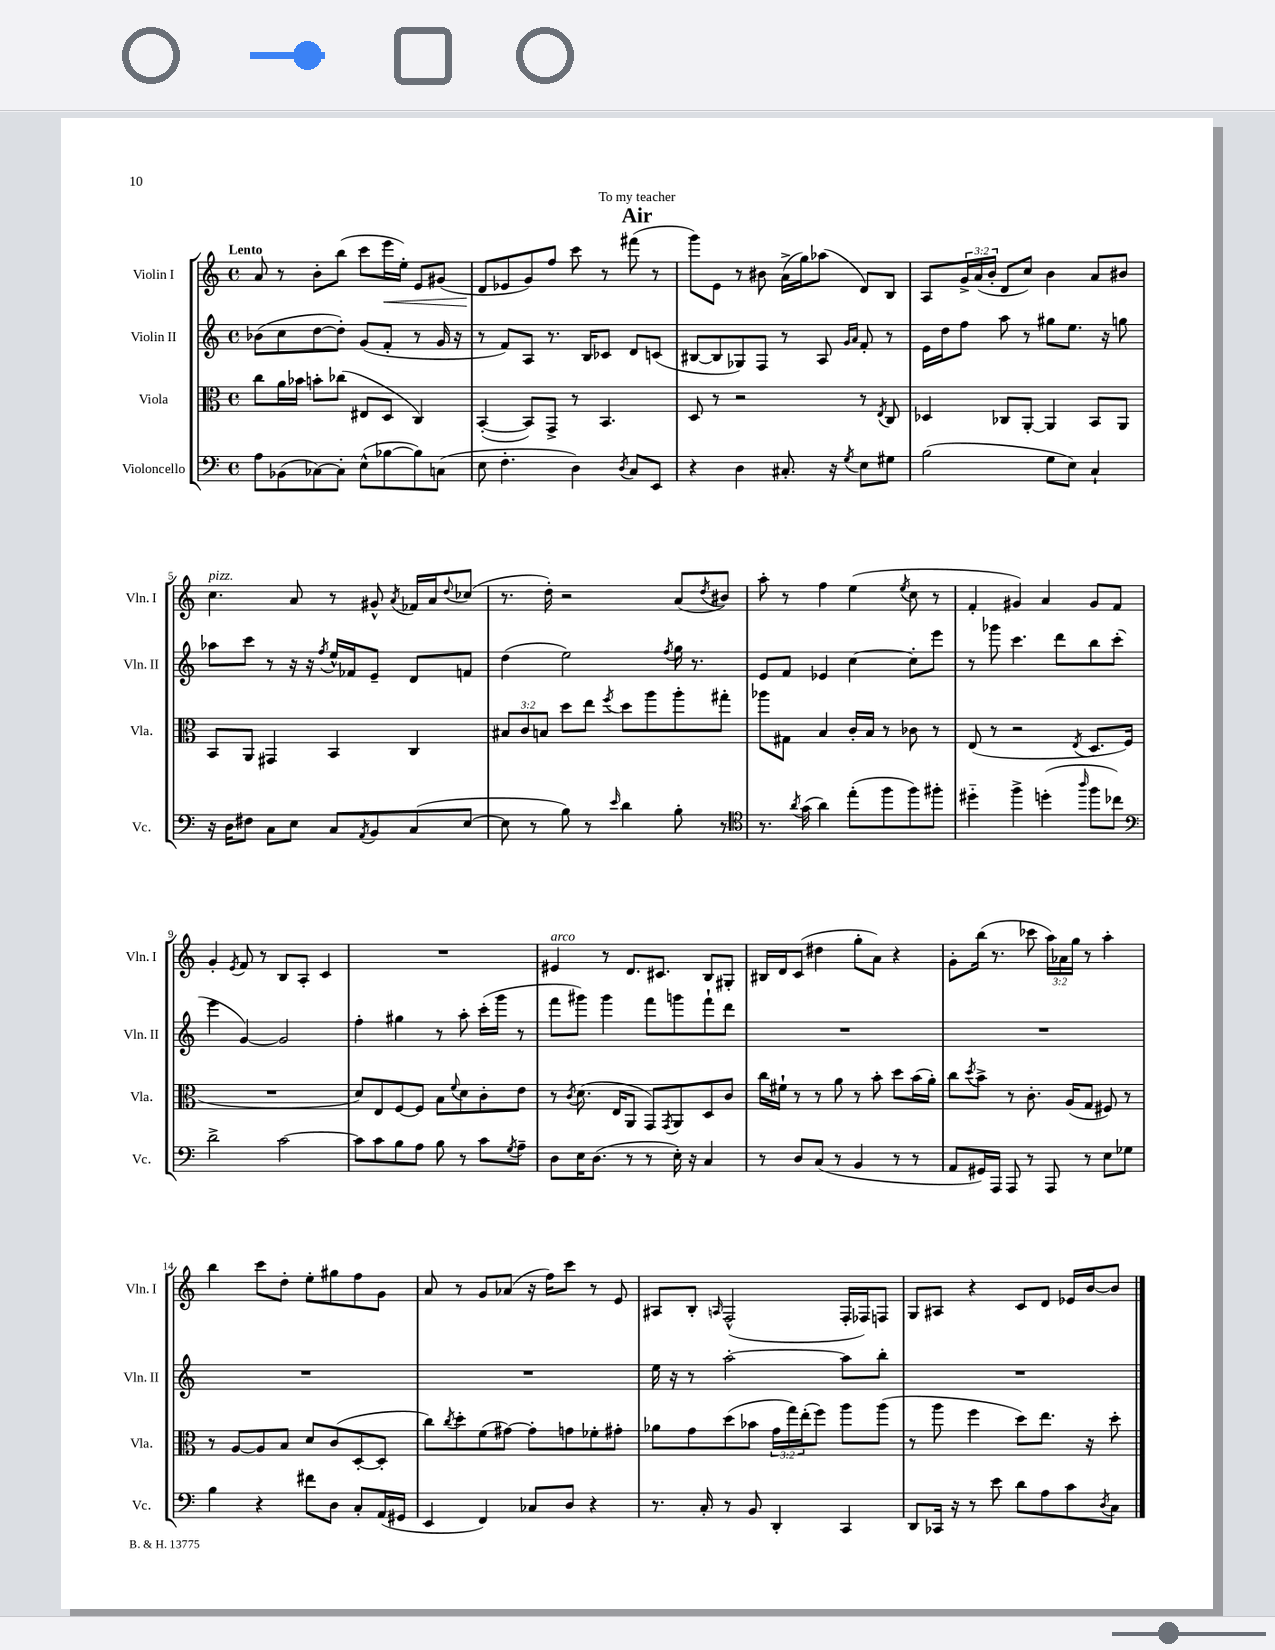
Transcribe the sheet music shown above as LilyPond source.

\header { title = "Air" dedication = "To my teacher" }
<<
\new StaffGroup <<
\new Staff = "s0" \with { instrumentName = "Violin I" shortInstrumentName = "Vln. I" } {
    \clef treble \key c \major \defaultTimeSignature \time 4/4 \override Staff.TupletNumber.text = #tuplet-number::calc-fraction-text \tempo "Lento"
    a'8 r8 b'8-. b''8( c'''8 e'''16\< e''16-.) e'8 gis'8( |
    d'8\! ees'8 g'8) f''8 c'''8 r8 fis'''8( r8 |
    g'''8) e'8 r8 bis'8 a'16->( g''16) aes''8( d'8) b8 |
    a8 \tuplet 3/2 { g'16-> a'16( b'16-. } d'8 c''8) b'4 a'8 bis'8 |
    c''4.^\markup { \italic "pizz." } a'8 r8 gis'8-^ \acciaccatura { a'8 } fes'16 a'16 \appoggiatura { d''8 } ces''8( |
    r8. d''16-.) r2 a'8( \acciaccatura { d''8 } bis'8) |
    a''8-. r8 f''4 e''4( \acciaccatura { e''8 } c''8 r8 |
    f'4-. gis'4) a'4 gis'8 f'8 |
    g'4-. \acciaccatura { e'8 } f'8 r8 b8 a8-. c'4 |
    R1 |
    eis'4^\markup { \italic "arco" } r8 d'8. cis'8. b8 gis8-. |
    bis16 d'16 c'8( dis''4 g''8-. a'8) r4 |
    g'8-. b''16( r8. ces'''8 \tuplet 3/2 { a''16) aes'16 g''16 } r8 a''4-. |
    b''4 c'''8 d''8-. e''8-. gis''8 f''8 g'8 |
    a'8 r8 g'8 aes'8( r16 f''16) c'''8 r8 e'8 |
    ais8 b8-. \grace { a16 } f2-^( f16-. fes16) f8 |
    g8 ais8 r4 c'8 d'8 ees'16 b'16~ b'8 \bar "|." |
}
\new Staff = "s1" \with { instrumentName = "Violin II" shortInstrumentName = "Vln. II" } {
    \clef treble \key c \major \defaultTimeSignature \time 4/4
    bes'8( c''8 d''8~ d''8-.) g'8( f'8-. r8 g'16 r16 |
    r8 f'8) a8 r8. b16 ces'8 d'8 c'8( |
    bis8~ bis8 ges8) f8 r8 a8 \grace { g'16 a'16 } f'8-. r8 |
    e'16 d''16 f''8 a''8 r8 gis''8 e''8. r16 g''8 |
    aes''8 c'''8 r8 r16 r16 \acciaccatura { f''8 } e''16-^ fes'16 e'8-- d'8 f'8 |
    d''4( e''2) \acciaccatura { f''8 } g''16 r8. |
    e'8 f'8 ees'4 c''4~ c''8-. e'''8 |
    r8 ges'''8 c'''4. d'''8 b''8 c'''8-.( |
    e'''4 g'4~) g'2 |
    f''4-. gis''4 r8 a''8-. c'''16-.( g'''16 r8 |
    f'''8 gis'''8) gis'''4 f'''8 g'''8 f'''8-! d'''8 |
    R1 |
    R1 |
    R1 |
    R1 |
    e''16 r16 r8 a''2~-. a''8 b''8-. |
    R1 \bar "|." |
}
\new Staff = "s2" \with { instrumentName = "Viola" shortInstrumentName = "Vla." } {
    \clef alto \key c \major \defaultTimeSignature \time 4/4 \override Staff.TupletNumber.text = #tuplet-number::calc-fraction-text
    c''8 a'16 bes'16 b'8-. ces''8( eis8 d8 c4) |
    b,4~-.( b,8) g,8-> r8 b,4. |
    d8 r8 r2 r8 \acciaccatura { e8 } c8 |
    des4 ces8 a,8~-. a,4 b,8 a,8 |
    b,8 a,8 gis,4 b,4 c4 |
    \tuplet 3/2 { bis8 c'8 b8 } d''8 e''8 \acciaccatura { f''8 } d''8 a''8 a''8-. gis''8-. |
    aes''8 gis8 b4 c'16-. b16 r8 ces'8 r8 |
    e8( r8 r2 \acciaccatura { e8 } d8. f16 |
    R1 |
    d'8) e8 f8~ f8 b8 \appoggiatura { f'8 } d'8 c'8-. e'8 |
    r8 \acciaccatura { c'8 } d'8.( e16 a,8 g,8) \acciaccatura { g,8 } a,8 d8 c'8 |
    c''16 fis'16-! r8 r8 a'8 r8 b'8-. d''8 b'16( a'16-.) |
    c''8 \acciaccatura { d''8 } b'8-> r8 c'8.-. a16( g8 fis8) r8 |
    r8 a8~ a8 b8 d'8 c'8( d8~-. d8-. |
    c''8) \acciaccatura { c''8 } d''8-. f'8( gis'8~) gis'8-. g'8 fes'8-. gis'8-. |
    aes'8 g'8 d''8( bes'8 \tuplet 3/2 { g'16 g''16) e''16-.( } f''8) a''8 a''8( |
    r8 a''8 f''4 d''8) e''8. r16 d''8-. \bar "|." |
}
\new Staff = "s3" \with { instrumentName = "Violoncello" shortInstrumentName = "Vc." } {
    \clef bass \key c \major \defaultTimeSignature \time 4/4
    a8 bes,8( ces8~) ces8-. e8-^( bes8~ bes8) c8( |
    e8 f4.-. d4) \acciaccatura { d8 } c8 e,8 |
    r4 d4 cis8.-. r16 \acciaccatura { g8 } e8 gis8 |
    b2( g8 e8) c4-! |
    r16 d16 fis8 c8 e8 c8 \acciaccatura { a,8 } b,8 c8( e8~ |
    e8 r8 b8) r8 \grace { e'16 } d'4 b8-. r8 |
    \clef tenor r8. \acciaccatura { a'8 } g'16( a'4) e''8-.( f''8 f''8) fis''8-. |
    dis''4-_ f''4-> d''4-.( \grace { a''16 } f''8 ces''8) |
    \clef bass d'2-> c'2~ |
    c'8 c'8 b8 a8 b8 r8 c'8 \acciaccatura { g8 } a8-- |
    d8 e16 d8.( r8 r8 e16-.) r16 c4 |
    r8 d8 c8( r8 b,4 r8 r8 |
    a,8 gis,16) a,,16 a,,8 r8 a,,8 r8 e8 ges8 |
    b4 r4 fis'8 d8 c8-. a,16( gis,16 |
    e,4 f,4) ces8 d8 r4 |
    r8. c16-. r8 b,8 d,4-. c,4 |
    d,8 ces,16 r16 r8 e'8 d'8 a8 c'8 \acciaccatura { d8 } c8 \bar "|." |
}
>>
>>
